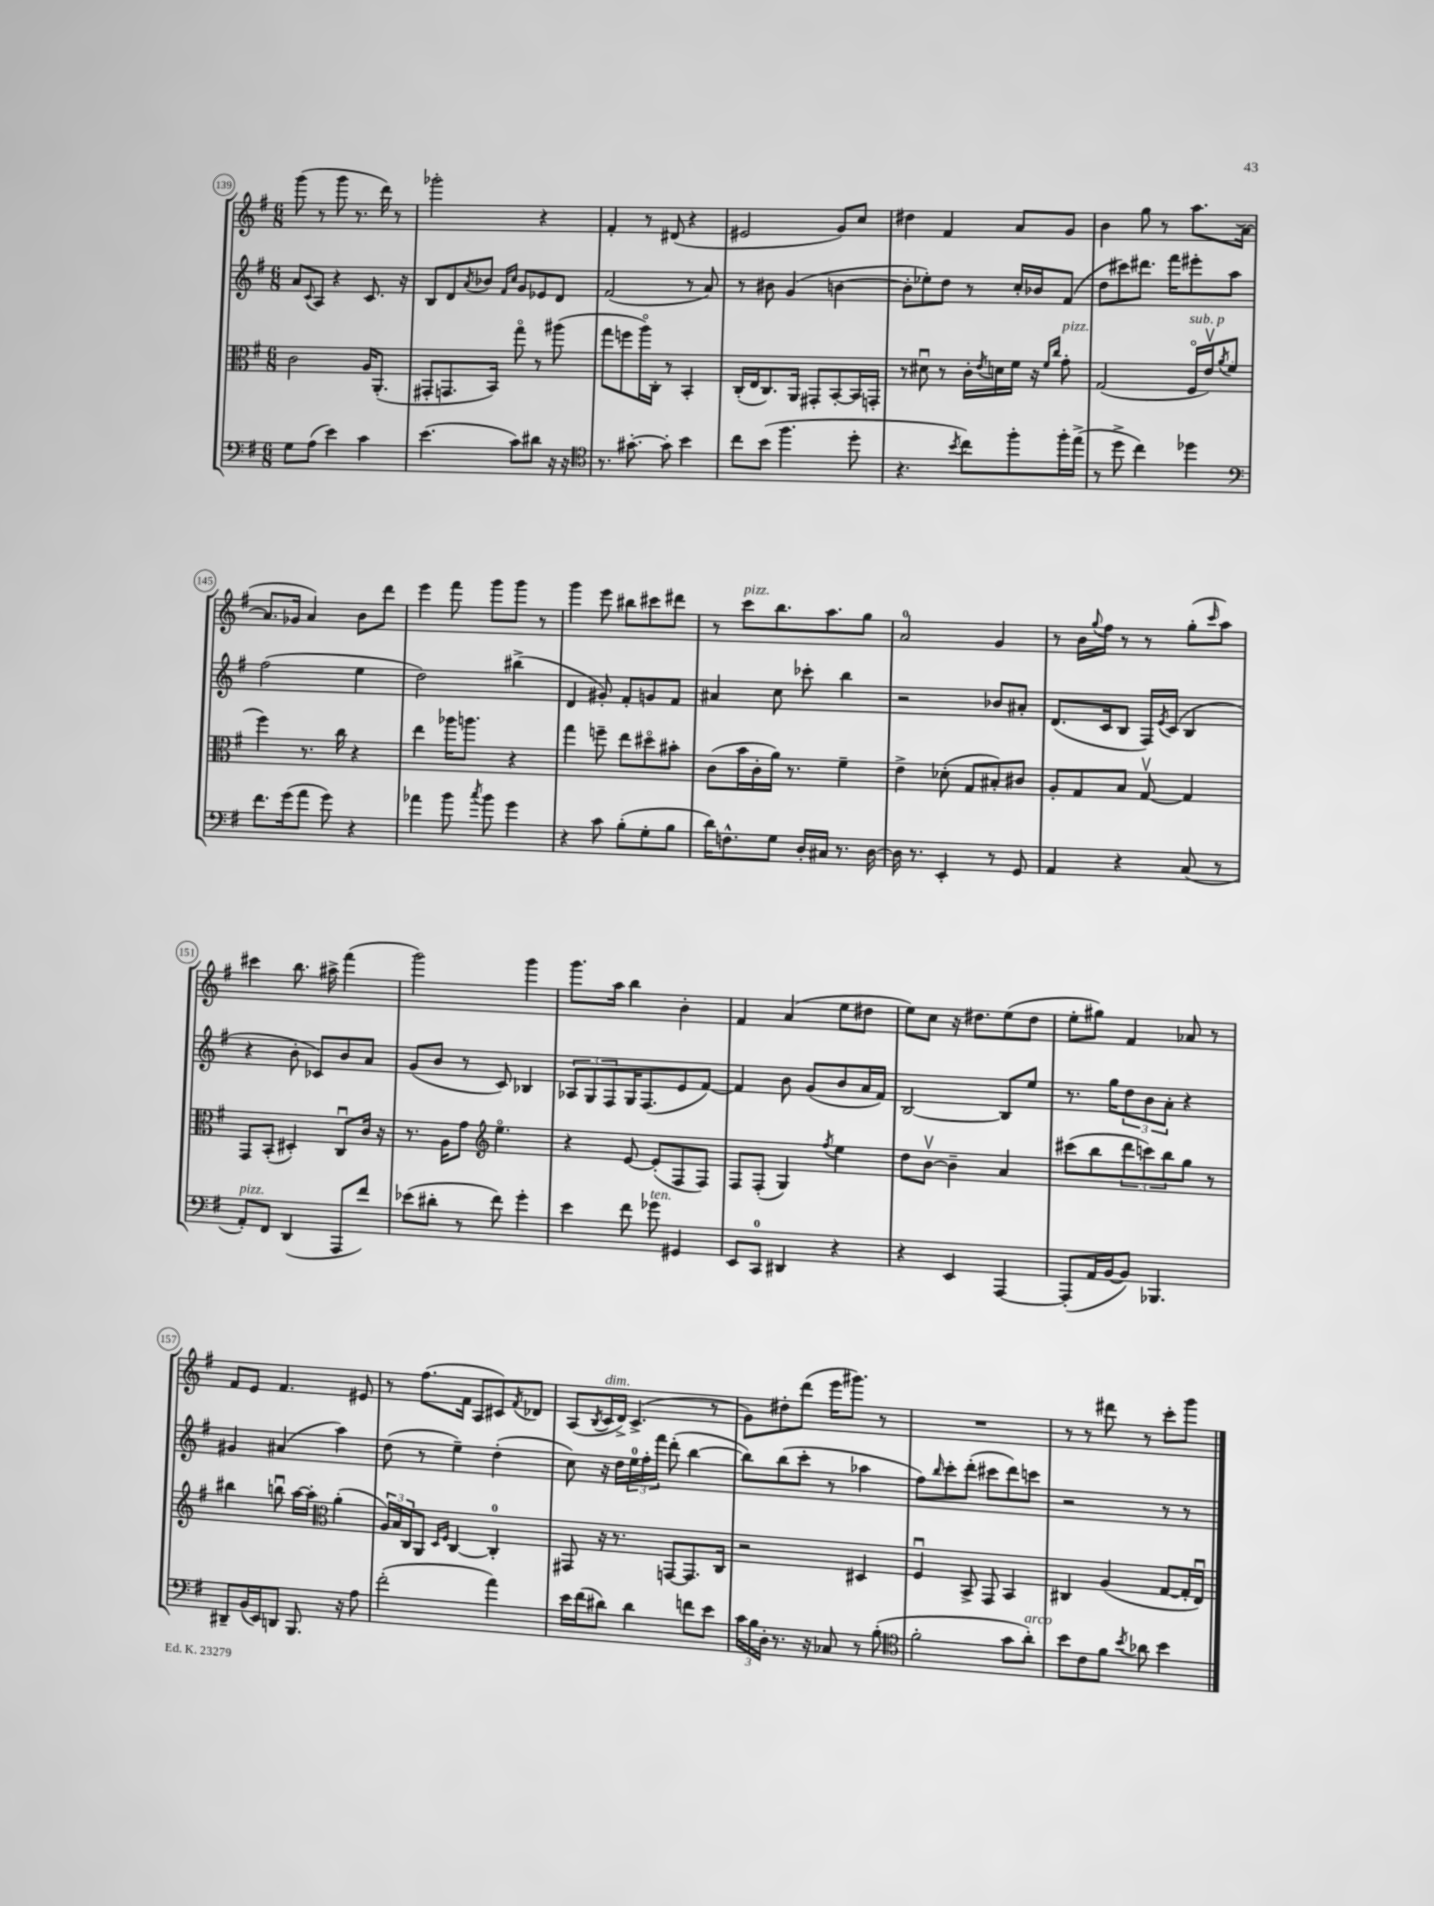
<<
\new StaffGroup <<
\new Staff = "s0" {
    \clef treble \key g \major \numericTimeSignature \time 6/8
    g'''8( r8 g'''8 r8. d'''16) r8 |
    ges'''2-. r4 |
    fis'4-. r8 dis'8( r4 |
    eis'2 g'8) c''8 |
    dis''4 fis'4 a'8 g'8 |
    b'4 g''8 r8 a''8. a'16~( |
    a'8. ges'16 a'4) b'8 d'''8 |
    e'''4 fis'''8 g'''8 g'''8 r8 |
    g'''4 e'''8 bis''8 cis'''8 dis'''8 |
    r8 c'''8^\markup { \italic "pizz." } b''8. a''8. g''8 |
    a'2-0 g'4 |
    r8 b'16 \appoggiatura { g''8 } fis''16 r8 r8 g''8-.( \grace { c'''16 } a''8) |
    cis'''4 b''8. ais''16-> fis'''4( |
    g'''2) g'''4 |
    g'''8. a''16 b''4 b'4-. |
    fis'4 a'4( e''8 dis''8 |
    e''8) c''8 r16 dis''8. e''8( dis''8 |
    e''8-. gis''8) fis'4 aes'8 r8 |
    fis'8 e'8 fis'4. eis'8 |
    r8 fis''8.( fis'16 a8 cis'8) \acciaccatura { fis'8 } des'8 |
    a8( \acciaccatura { b8 } c'16^\markup { \italic "dim." } d'16->) c'4.->( r8 |
    g'8) dis''8-. d'''8( e'''16 gis'''8.) r8 |
    R2. |
    r8 r8 dis'''8 r8 c'''8-. g'''8 \bar "|." |
}
\new Staff = "s1" {
    \clef treble \key g \major \numericTimeSignature \time 6/8
    a'8 \appoggiatura { c'8 } a8 r4 c'8. r16 |
    b8 d'8 \acciaccatura { a'8 } bes'8 \grace { fis'16 c''16 } g'8 ees'8 d'8 |
    fis'2( r8 a'8) |
    r8 bis'8 g'4( b'4~ |
    b'8-. ees''8-.) d''8 r8 c''16-. bes'16 fis'8( |
    d''8 cis'''8) dis'''8. fis'''16 eis'''8-. a''8 |
    fis''2( e''4 |
    d''2) bis''4->( |
    d'4 gis'8-.) fis'8-. g'8 fis'8 |
    ais'4 c''8 ces'''8-. b''4 |
    r2 bes'8 ais'8-. |
    d'8.( c'16 b8 fis16) \acciaccatura { e'8 } c'16( b4 |
    r4 b'8-. ces'8) b'8 a'8 |
    g'8( b'8 r8 c'8) bes4 |
    \tuplet 3/2 { aes8 g8 fis8 } g16 fis8.( e'8 fis'8~) |
    fis'4 b'8 g'8( b'8 a'16 fis'16) |
    b2~ b8 e''8 |
    r8. g''16 \tuplet 3/2 { d''8 b'8 a'8-. } r4 |
    gis'4 ais'4( a''4) |
    d''8( r8 e''4--) d''4-.( |
    c''8) r16 d''16 \tuplet 3/2 { e''16-0 fis''16-. fis'''16 } d'''8-.( b''4~ |
    b''8) b''8( c'''8-. r8 aes''4 |
    fis''8) \grace { b''16 } c'''8-. d'''8-.( cis'''8 d'''8) c'''8 |
    r2 r8 r8 \bar "|." |
}
\new Staff = "s2" {
    \clef alto \key g \major \numericTimeSignature \time 6/8
    c'2 a16 a,8.-.( |
    gis,8-. g,8. b,16) g''8\flageolet r8 ais''8( |
    g''8 f''8 a''16\flageolet) c16-. r8 b,4-. |
    c16-.( e16 c8.) a,16 gis,8-. b,8~-. b,16 g,16-. |
    r8 dis'8\downbow r8 c'16-. \acciaccatura { e'8 } d'16 fis'16 r16 \grace { fis'16 c''16 } g'8-.^\markup { \italic "pizz." } |
    g2( fis16\flageolet^\markup { \italic "sub. p" } e'16\upbow) \acciaccatura { a'8 } fis'8( |
    fis''4) r8. c''16 r4 |
    e''4 aes''16 a''8. r4 |
    g''4 f''8-- e''8 dis''8\flageolet bis'8-. |
    c'8( b'16 c'16-. a'16) r8. fis'4-- |
    e'4-> des'8-.( g8 bis8-.) cis'8 |
    a8-. g8 b8 g8~\upbow g4 |
    g,8 b,8-.( dis4-.) c8\downbow c'16 r16 |
    r8. a16 g'8 \clef treble e''4.\flageolet |
    r4 e'8~ e'8-.( fis8 fis8) |
    fis8 fis8-.( g4) \acciaccatura { fis''8 } e''4 |
    d''8 b'8~\upbow b'4-- a'4 |
    cis'''8( b''8 \tuplet 3/2 { d'''8 c'''8) b''8 } g''8 r8 |
    bis''4 b''8\downbow a''16~ a''16-. \clef alto a'4-.( |
    \tuplet 3/2 { a16) b16 c16 } a,8 \grace { d16 fis16 } c4~ c4-0-. |
    gis,8 r16 r8. g,8~ g,8. c16 |
    r2 dis4 |
    fis4\downbow b,8-> g,8 b,4 |
    cis4 a4( g8~ g16-. e16\downbow) \bar "|." |
}
\new Staff = "s3" {
    \clef bass \key g \major \numericTimeSignature \time 6/8
    g8 a8( e'4) c'4 |
    e'4.( c'8) dis'8 r16 r16 |
    \clef tenor r8. gis'8.~-. gis'8-. b'4 |
    c''8 b'8( fis''4. d''8-. |
    r4. \acciaccatura { b'8 } c''8) fis''8-. fis''16-. e''16->( |
    r8 d''8-> c''4) des''4 |
    \clef bass fis'8. g'16( a'8 g'8) r4 |
    aes'4 b'8 \acciaccatura { c''8 } b'8 g'4 |
    r4 c'8 b8-.( g8-. b8 |
    d'16) f8.-^ g8 d16-. cis16 r8. d16~ |
    d16 r8. e,4-. r8 g,8 |
    a,4 r4 c8( r8 |
    a,8-.^\markup { \italic "pizz." }) fis,8 d,4( a,,8 fis'8) |
    ees'8( dis'8-. r8 fis'8) g'4-. |
    e'4 fis'8 ges'8^\markup { \italic "ten." } gis,4 |
    e,8 c,8-0 dis,4 r4 |
    r4 e,4 a,,4~ |
    a,,8-.( a,16 b,16~ b,8) bes,,4. |
    dis,8-- b,16( e,16) d,8 b,,8. r16 a8 |
    fis'2-.( a'4) |
    e'16 fis'16( dis'8) dis'4 f'8 e'8 |
    \tuplet 3/2 { c'16 b16 d16-. } r8. r16 ces8 r8 b8-.( |
    \clef tenor fis'2-. g'8 a'8-.^\markup { \italic "arco" }) |
    b'8 c'8 fis'8 \acciaccatura { b'8 } aes'8 b'4 \bar "|." |
}
>>
>>
\layout { \context { \Score currentBarNumber = #139 \override BarNumber.stencil = #(make-stencil-circler 0.1 0.3 ly:text-interface::print) } }
